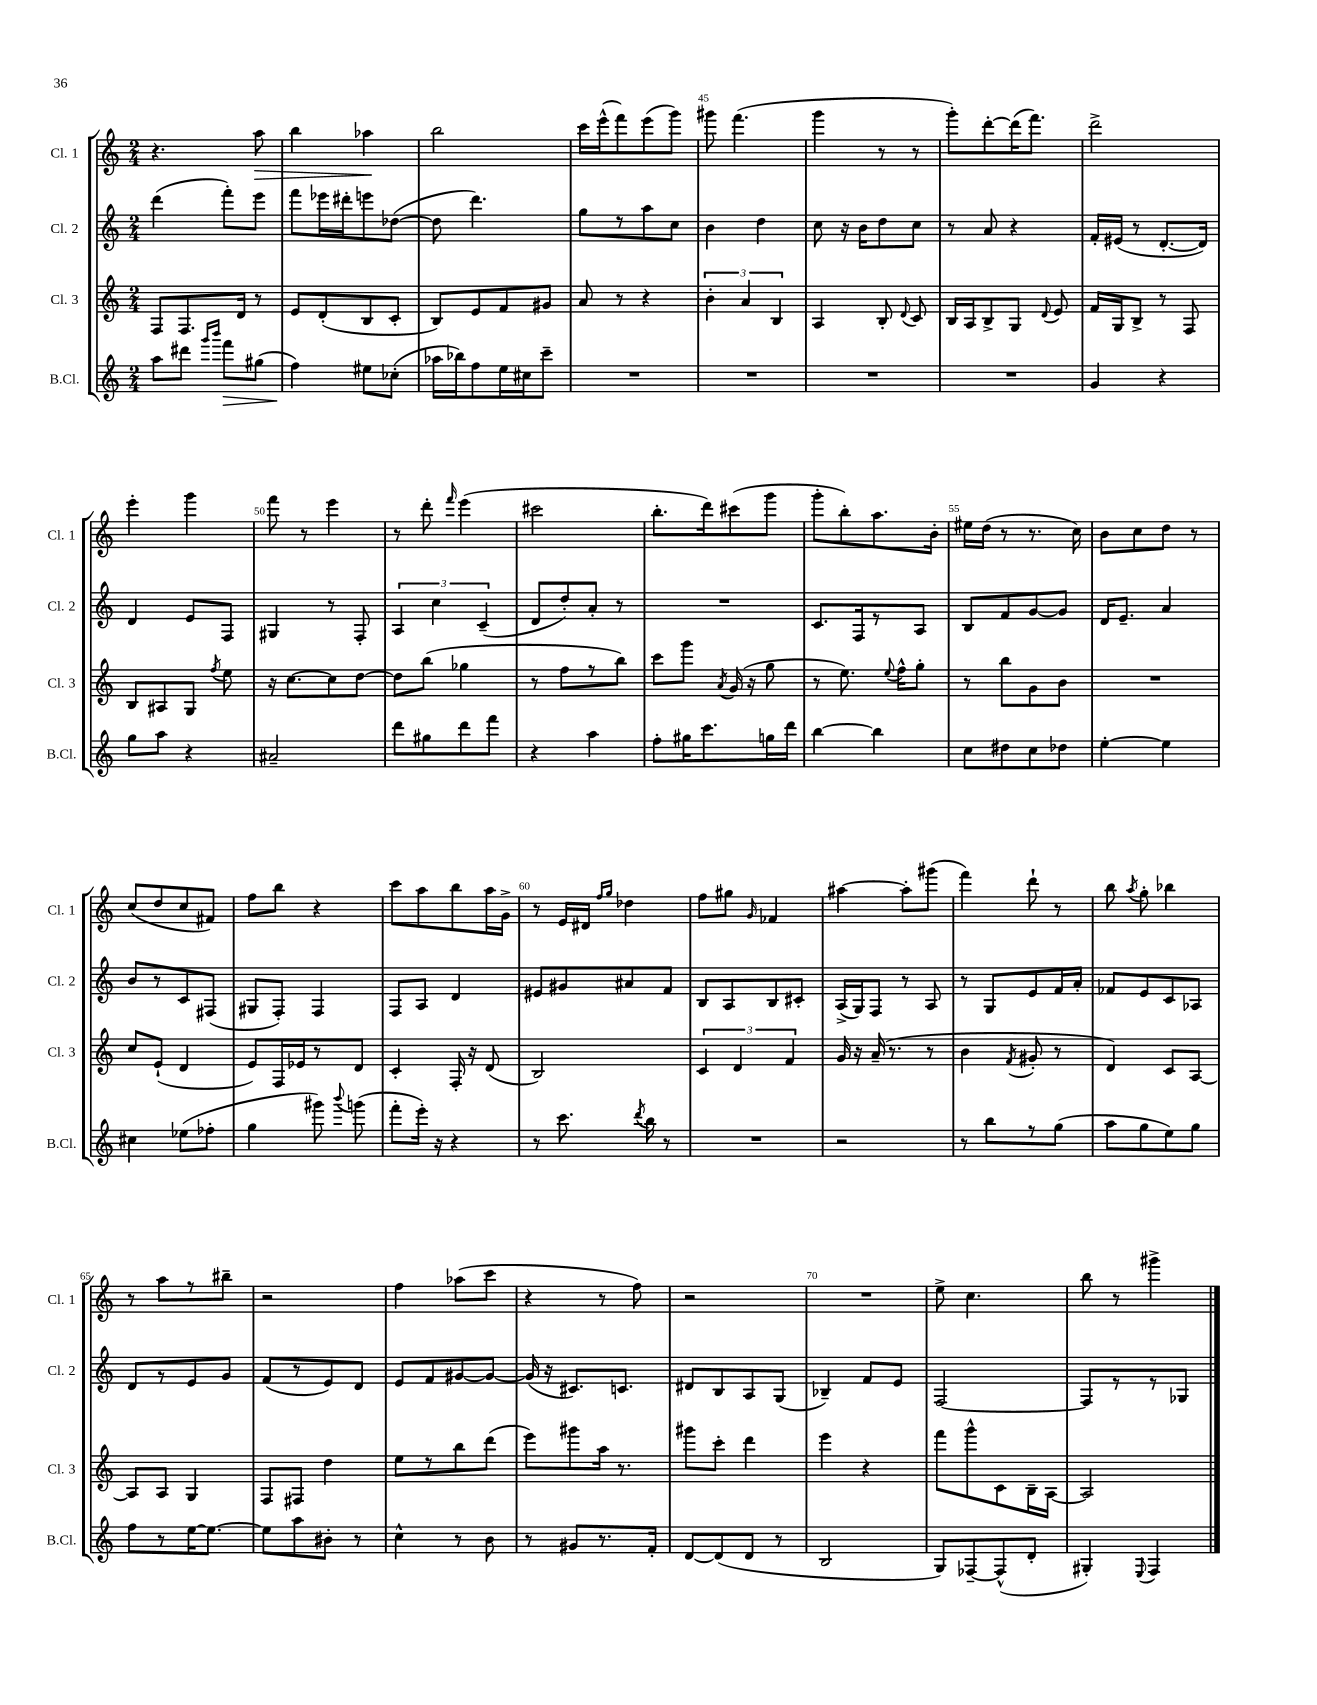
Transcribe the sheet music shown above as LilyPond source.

<<
\new StaffGroup <<
\new Staff = "s0" \with { instrumentName = "Cl. 1" shortInstrumentName = "Cl. 1" } {
    \clef treble \key c \major \numericTimeSignature \time 2/4
    \autoBeamOff r4. a''8\> |
    b''4 aes''4\! |
    b''2 |
    c'''16[ e'''16-^( f'''8) e'''8( g'''8]) |
    gis'''8 f'''4.( |
    g'''4 r8 r8 |
    g'''8[-.) d'''8~-. d'''16( f'''8.]) |
    d'''2-> |
    e'''4-. g'''4 |
    f'''8 r8 e'''4 |
    r8 d'''8-. \grace { f'''16 } e'''4( |
    cis'''2 |
    b''8.[-. d'''16) cis'''8( g'''8] |
    g'''8[-. b''8-.) a''8. b'16]-. |
    eis''16[ d''16]( r8 r8. c''16) |
    b'8[ c''8 d''8] r8 |
    c''8[( d''8 c''8 fis'8]) |
    f''8[ b''8] r4 |
    c'''8[ a''8 b''8 a''16 g'16]-> |
    r8 e'16[ dis'16] \grace { f''16[ g''16] } des''4 |
    f''8[ gis''8] \grace { g'16 } fes'4 |
    ais''4~ ais''8[-. gis'''8]( |
    f'''4) d'''8-! r8 |
    b''8 \acciaccatura { a''8 } g''8-. bes''4 |
    r8 a''8[ r8 bis''8]-- |
    r2 |
    f''4 aes''8[( c'''8] |
    r4 r8 f''8) |
    r2 |
    R2 |
    e''8-> c''4. |
    b''8 r8 gis'''4-> \bar "|." |
}
\new Staff = "s1" \with { instrumentName = "Cl. 2" shortInstrumentName = "Cl. 2" } {
    \clef treble \key c \major \numericTimeSignature \time 2/4
    \autoBeamOff d'''4( f'''8[-.) e'''8] |
    f'''8[ ees'''16 dis'''16-. e'''8 des''8]~( |
    des''8 d'''4.) |
    g''8[ r8 a''8 c''8] |
    b'4 d''4 |
    c''8 r16 b'16[ d''8 c''8] |
    r8 a'8 r4 |
    f'16[-. eis'16]( r8 d'8.[~-. d'16]) |
    d'4 e'8[ f8] |
    gis4 r8 f8-. |
    \tuplet 3/2 { a4 c''4 c'4--( } |
    d'8[ d''8-.) a'8]-. r8 |
    R2 |
    c'8.[ f16 r8 a8] |
    b8[ f'8 g'8~ g'8] |
    d'16[ e'8.]-- a'4 |
    b'8[ r8 c'8 fis8]( |
    gis8[ f8]-.) f4 |
    f8[ a8] d'4 |
    eis'8[ gis'8 ais'8 f'8] |
    b8[ a8 b8 cis'8]-. |
    a16[->( g16) f8] r8 a8 |
    r8 g8[ e'8 f'16 a'16]-. |
    fes'8[ e'8 c'8 aes8] |
    d'8[ r8 e'8 g'8] |
    f'8[( r8 e'8) d'8] |
    e'8[ f'8 gis'8~ gis'8]~ |
    gis'16( r16 cis'8.[) c'8.] |
    dis'8[ b8 a8 g8]( |
    bes4--) f'8[ e'8] |
    f2~ |
    f8[ r8 r8 ges8] \bar "|." |
}
\new Staff = "s2" \with { instrumentName = "Cl. 3" shortInstrumentName = "Cl. 3" } {
    \clef treble \key c \major \numericTimeSignature \time 2/4
    \autoBeamOff f8[ f8. d'16] r8 |
    e'8[ d'8-.( b8 c'8]-. |
    b8[) e'8 f'8 gis'8] |
    a'8 r8 r4 |
    \tuplet 3/2 { b'4-. a'4 b4 } |
    a4 b8-. \appoggiatura { d'8 } c'8 |
    b16[ a16 b8-> g8] \appoggiatura { d'8 } e'8 |
    f'16[ g16 b8]-> r8 f8 |
    b8[ ais8 g8] \acciaccatura { f''8 } e''8 |
    r16 c''8.[~ c''8 d''8]~ |
    d''8[ b''8]( ges''4 |
    r8 f''8[ r8 b''8]) |
    c'''8[ g'''8] \acciaccatura { a'8 } g'16( r16 g''8 |
    r8 e''8.) \appoggiatura { e''8 } f''16[-^ g''8]-. |
    r8 b''8[ g'8 b'8] |
    R2 |
    c''8[ e'8]-!( d'4 |
    e'8[) f16 ees'16 r8 d'8] |
    c'4-. f16-. r16 d'8( |
    b2) |
    \tuplet 3/2 { c'4 d'4 f'4 } |
    g'16 r16 a'16--( r8. r8 |
    b'4 \acciaccatura { f'8 } gis'8-. r8 |
    d'4) c'8[ a8]~ |
    a8[ a8] g4 |
    f8[ fis8] d''4 |
    e''8[ r8 b''8 d'''8]( |
    e'''8[) gis'''8 a''16] r8. |
    gis'''8[ c'''8]-. d'''4 |
    e'''4 r4 |
    f'''8[ g'''8-^ c'8 b16-- a16]~ |
    a2 \bar "|." |
}
\new Staff = "s3" \with { instrumentName = "B.Cl." shortInstrumentName = "B.Cl." } {
    \clef treble \key c \major \numericTimeSignature \time 2/4
    \autoBeamOff a''8[ dis'''8] \grace { g'''16[ b'''16] } f'''8[\> gis''8]( |
    f''4\!) eis''8[ ces''8]-.( |
    aes''16[ bes''16) f''8 e''16 cis''16 c'''8]-- |
    R2 |
    R2 |
    R2 |
    R2 |
    g'4 r4 |
    g''8[ a''8] r4 |
    ais'2-- |
    d'''8[ gis''8 d'''8 f'''8] |
    r4 a''4 |
    f''8[-. gis''16 c'''8. g''16 d'''16] |
    b''4~ b''4 |
    c''8[ dis''8 c''8 des''8] |
    e''4~-. e''4 |
    cis''4 ees''8[( fes''8]-. |
    g''4 gis'''8) \appoggiatura { b'''8 } g'''8( |
    f'''8[-. e'''16]-.) r16 r4 |
    r8 c'''8. \acciaccatura { d'''8 } b''16 r8 |
    R2 |
    r2 |
    r8 b''8[ r8 g''8]( |
    a''8[ g''8 e''8) g''8] |
    f''8[ r8 e''16~ e''8.]~ |
    e''8[ a''8 bis'8]-. r8 |
    c''4-^ r8 b'8 |
    r8 gis'8[ r8. f'16]-. |
    d'8[~ d'8( d'8] r8 |
    b2 |
    g8[) fes8~-- fes8-^( d'8]-. |
    gis4-.) \appoggiatura { e8 } f4 \bar "|." |
}
>>
>>
\layout { \context { \Score currentBarNumber = #41 \override BarNumber.break-visibility = ##(#f #t #t) barNumberVisibility = #(every-nth-bar-number-visible 5) } }
